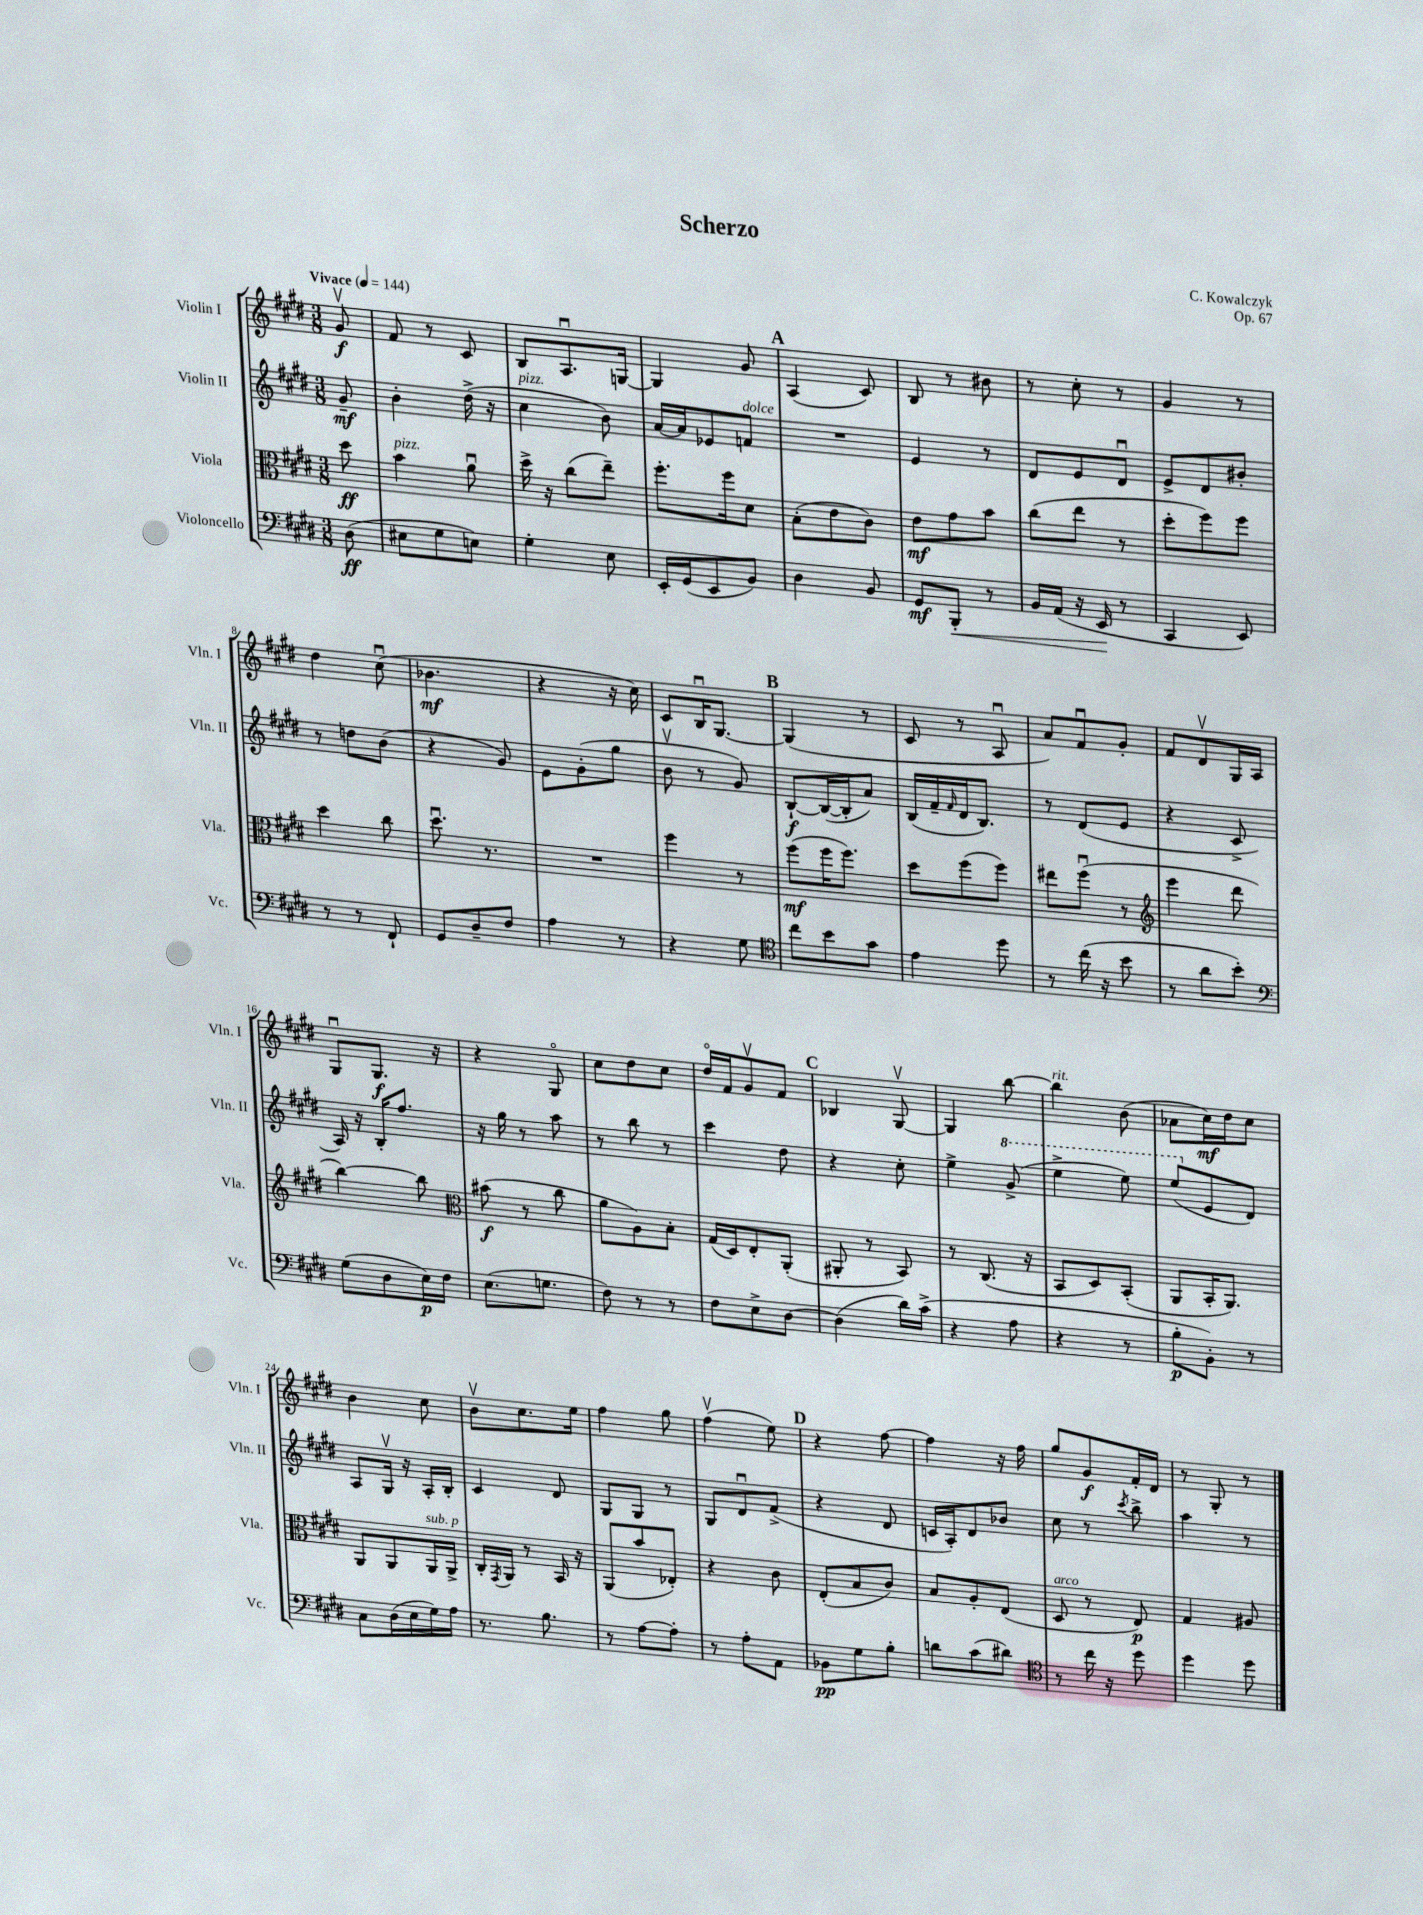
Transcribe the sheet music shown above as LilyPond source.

\header { title = "Scherzo" composer = "C. Kowalczyk" opus = "Op. 67" }
<<
\new StaffGroup <<
\new Staff = "s0" \with { instrumentName = "Violin I" shortInstrumentName = "Vln. I" } {
    \clef treble \key e \major \numericTimeSignature \time 3/8 \partial 8 \tempo "Vivace" 4 = 144
    gis'8\upbow\f |
    fis'8 r8 cis'8 |
    b8 a8.\downbow g16~ |
    g4 gis'8 |
    \mark \markup { \bold "A" } a4( cis'8) |
    b8 r8 bis'8 |
    r8 cis''8-. r8 |
    gis'4 r8 |
    dis''4 cis''8\downbow( |
    bes'4.\mf |
    r4 r16 cis''16) |
    cis'8 b16\downbow gis8.~ |
    \mark \markup { \bold "B" } gis4( r8 |
    cis'8 r8 a8\downbow |
    a'8) fis'8\downbow gis'8-. |
    fis'8 dis'8\upbow gis16 a16 |
    gis8\downbow gis8.\f r16 |
    r4 gis8\flageolet |
    cis''8 dis''8 cis''8 |
    dis''16\flageolet fis'16 gis'8\upbow fis'8 |
    \mark \markup { \bold "C" } bes4 gis8~\upbow |
    gis4 b''8~ |
    b''4^\markup { \italic "rit." } b'8( |
    aes'8 cis''16\mf) dis''16 cis''8 |
    b'4 cis''8 |
    b'8\upbow cis''8. e''16 |
    fis''4 gis''8 |
    fis''4\upbow( e''8) |
    \mark \markup { \bold "D" } r4 fis''8~ |
    fis''4 r16 fis''16 |
    gis''8 gis'8\f fis'16-. dis'16 |
    r8 gis8-. r8 \bar "|." |
}
\new Staff = "s1" \with { instrumentName = "Violin II" shortInstrumentName = "Vln. II" } {
    \clef treble \key e \major \numericTimeSignature \time 3/8 \partial 8
    gis'8--\mf |
    b'4-. dis''16->( r16 |
    cis''4^\markup { \italic "pizz." } b'8) |
    a'16~ a'16 ees'8 f'8^\markup { \italic "dolce" } |
    \mark \markup { \bold "A" } R4. |
    e'4 r8 |
    dis'8 e'8 dis'8\downbow |
    e'8-> dis'8 bis'8-. |
    r8 d''8 b'8( |
    r4 gis'8) |
    e'8 gis'8-.( gis''8 |
    b'8\upbow r8 gis'8) |
    \mark \markup { \bold "B" } b8~-!\f b16~( b16-. a'8) |
    b16( fis'16-- \grace { fis'16 } dis'16 b8.) |
    r8 dis'8( e'8 |
    r4 cis'8-> |
    a16) r16 b16-. fis''8. |
    r16 gis''16 r8 a''8 |
    r8 b''8 r8 |
    cis'''4 dis''8 |
    \mark \markup { \bold "C" } r4 cis''8-. |
    e''4-> \ottava #1 gis''8->( |
    e'''4-> e'''8) |
    e'''8( \ottava #0 e'8 dis'8) |
    a8 gis16\upbow r16 a16-. b16-. |
    cis'4 dis'8 |
    gis8 gis8 r8 |
    gis8 dis'8\downbow fis'8->( |
    \mark \markup { \bold "D" } r4 dis'8 |
    c'16 a16-.) dis'8 bes'8 |
    cis''8 r8 \acciaccatura { cis'''8 } b''8-> |
    a''4 r8 \bar "|." |
}
\new Staff = "s2" \with { instrumentName = "Viola" shortInstrumentName = "Vla." } {
    \clef alto \key e \major \numericTimeSignature \time 3/8 \partial 8
    dis''8\ff |
    b'4^\markup { \italic "pizz." } a'8\downbow |
    dis''16-> r16 cis''8( e''8--) |
    fis''8.-. fis''16 dis'8 |
    \mark \markup { \bold "A" } b8-.( e'8 cis'8) |
    e'8\mf gis'8 b'8 |
    cis''8( e''8 r8 |
    dis''8-. fis''8) fis''8 |
    dis''4 cis''8 |
    dis''8.\downbow r8. |
    R4. |
    fis''4 r8 |
    \mark \markup { \bold "B" } fis''8\mf( fis''16 fis''8.) |
    dis''8 fis''8( fis''8) |
    eis''8 fis''8\downbow( r8 |
    \clef treble e'''4 dis'''8 |
    b''4~) b''8 |
    \clef alto bis'8\f( r8 cis''8 |
    a'8 a8) b8-. |
    gis16( dis16) e8-. a,8-.( |
    \mark \markup { \bold "C" } ais,8-. r8 b,8) |
    r8 cis8.( r16 |
    b,8 dis8) b,8-.( |
    a,8 b,16-. a,8.) |
    a,8 a,8 a,16^\markup { \italic "sub. p" } a,16-> |
    cis16-. \acciaccatura { gis,8 } a,16 r8 b,16 r16 |
    a,8( b'8 ees8-.) |
    r4 cis'8 |
    \mark \markup { \bold "D" } e8-.( b8 cis'8) |
    b8 a8-. e8( |
    dis8^\markup { \italic "arco" } r8 e8\p) |
    gis4 ais8 \bar "|." |
}
\new Staff = "s3" \with { instrumentName = "Violoncello" shortInstrumentName = "Vc." } {
    \clef bass \key e \major \numericTimeSignature \time 3/8 \partial 8
    dis8\ff( |
    eis8 gis8 e8) |
    gis4-. e8 |
    e,16-. gis,16( e,8 b,8) |
    \mark \markup { \bold "A" } dis4 b,8 |
    gis,8\mf b,,8-.\< r8 |
    b,16 a,16( r16 e,16\! r8 |
    cis,4 e,8) |
    r8 r8 fis,8-! |
    gis,8 dis8-- fis8 |
    a4 r8 |
    r4 gis8 |
    \mark \markup { \bold "B" } \clef tenor cis''8 b'8 gis'8 |
    e'4 dis''8 |
    r8 cis''16( r16 b'8 |
    r8 a'8 b'8-.) |
    \clef bass gis8( dis8 e16\p) fis16 |
    e8.( g8. |
    fis8) r8 r8 |
    fis8 e8-> dis8~ |
    \mark \markup { \bold "C" } dis4( dis'16) cis'16->( |
    r4 a8 |
    r4 r8 |
    b8-.\p b,8-.) r8 |
    cis8 dis16( e16 gis16) a16 |
    r8. b8. |
    r8 a8~ a8-. |
    r8 a8-. a,8 |
    \mark \markup { \bold "D" } bes,8\pp gis8 b8-. |
    d'8 cis'8( dis'8) |
    \clef tenor r8 cis''16 r16 dis''8 |
    dis''4 dis''8 \bar "|." |
}
>>
>>
